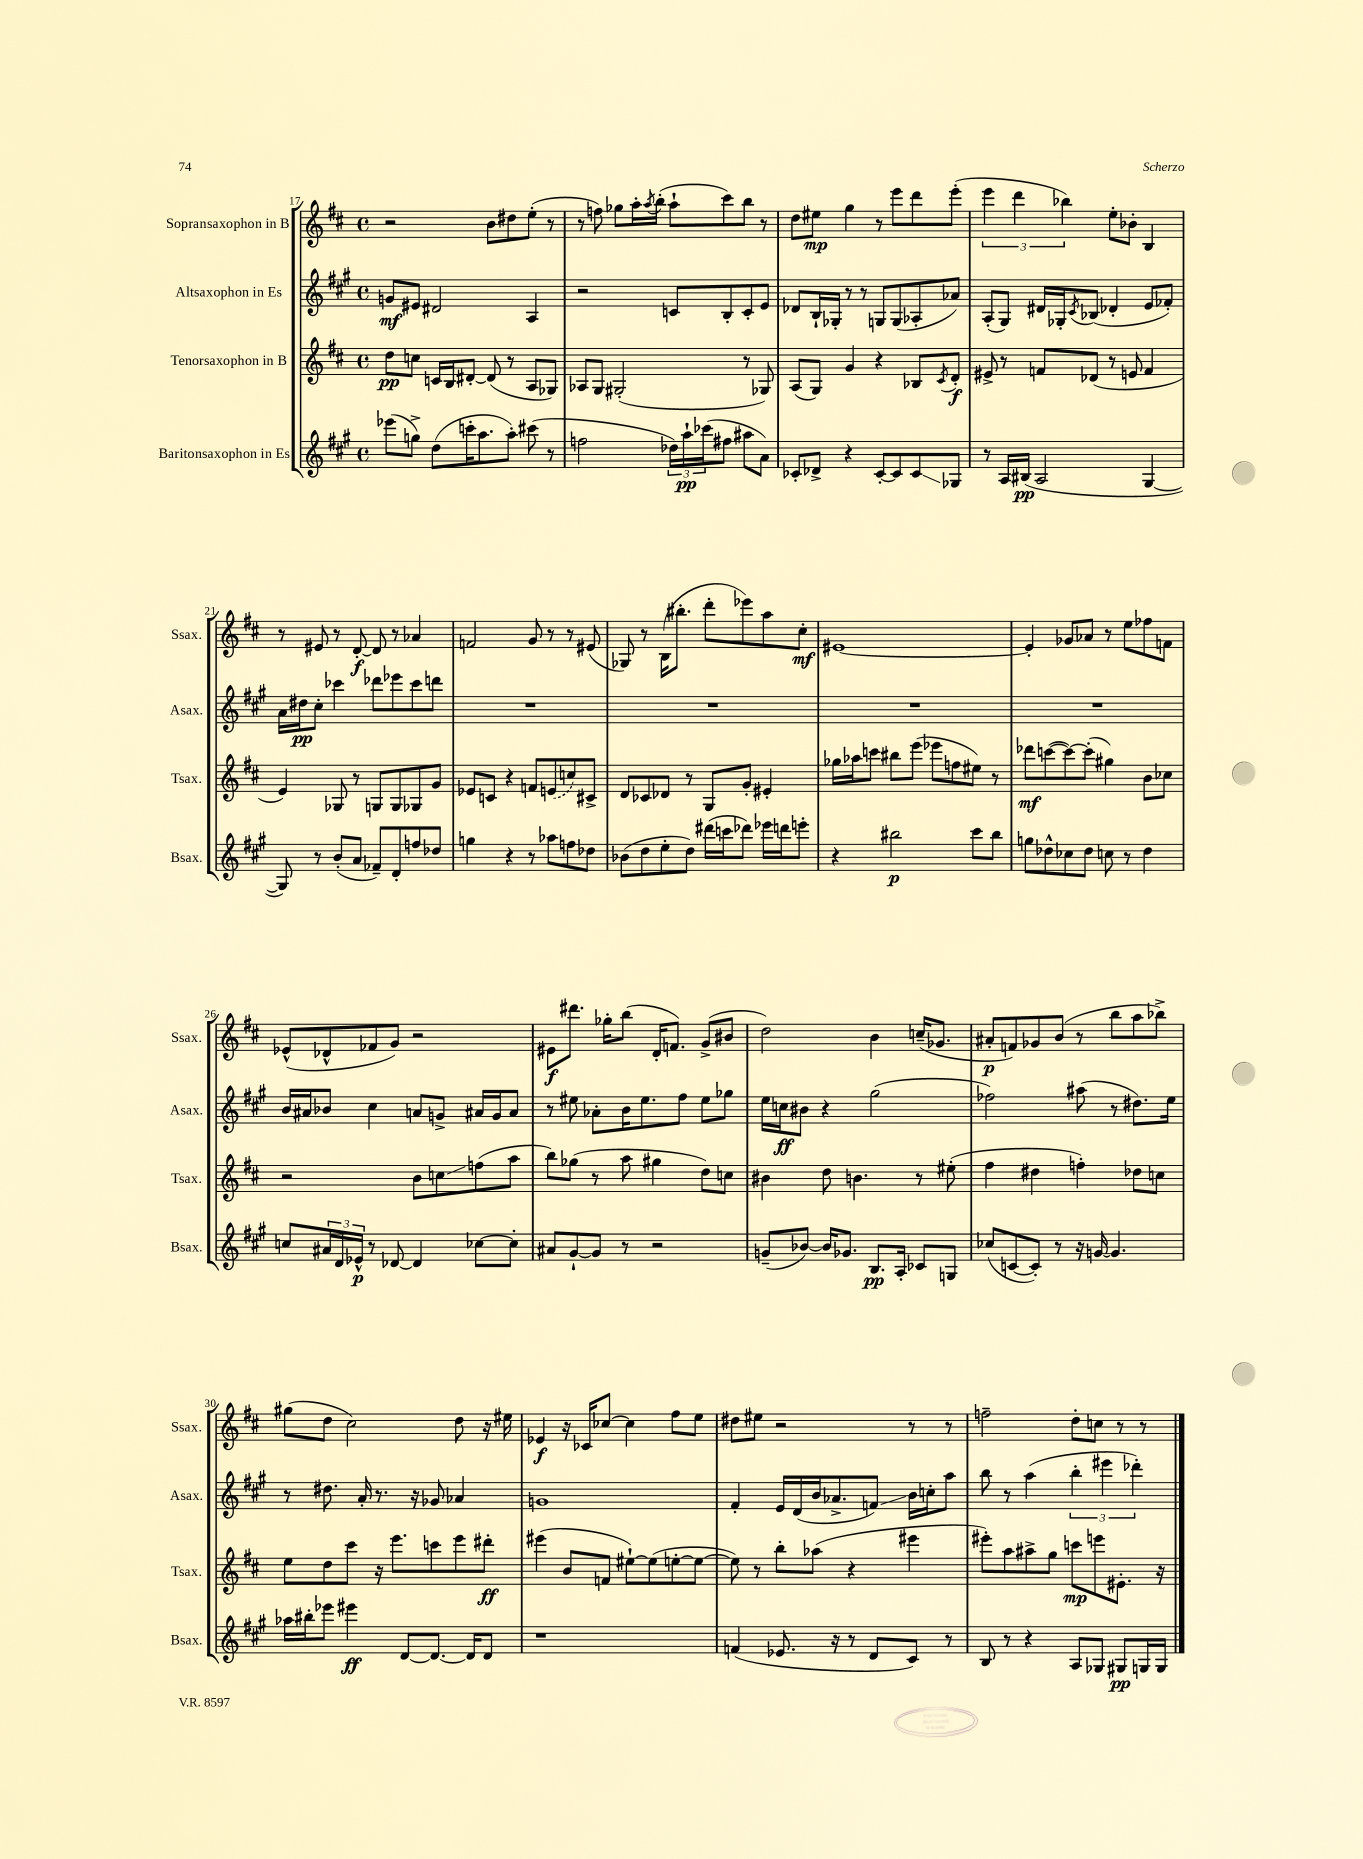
<<
\new StaffGroup <<
\new Staff = "s0" \with { instrumentName = "Sopransaxophon in B" shortInstrumentName = "Ssax." } {
    \clef treble \key d \major \defaultTimeSignature \time 4/4
    r2 b'8 dis''8 e''8-.( r8 |
    r8 f''8) ges''8 a''16-. \acciaccatura { a''8 } b''16-.( a''8-! cis'''8) b''8 r8 |
    d''8 eis''8\mp g''4 r8 e'''8 d'''8 e'''8-.( |
    \tuplet 3/2 { e'''4 d'''4 bes''4) } e''8-. bes'8-. b4 |
    r8 eis'8 r8 d'8~-.\f d'8 r8 aes'4 |
    f'2 g'8 r8 r8 eis'8( |
    ges8) r8 b16( bis''8.-. d'''8-. ees'''8) a''8 cis''8-.\mf |
    eis'1~ |
    eis'4-. ges'8 aes'8 r8 e''8 fes''8 f'8 |
    ees'8-^( des'8-^ fes'8 g'8) r2 |
    eis'8\f dis'''8. ges''16-. b''8( d'16-. f'8.) g'8->( bis'8 |
    d''2) b'4 c''16--( ges'8. |
    ais'8-.\p f'8) ges'8 b'8( r8 b''8 a''8 bes''8->) |
    gis''8( d''8 cis''2) d''8 r16 eis''16 |
    ees'4\f r16 ces'16 ces''8~ ces''4 fis''8 e''8 |
    dis''8 eis''8 r2 r8 r8 |
    f''2-- d''8-. c''8 r8 r8 \bar "|." |
}
\new Staff = "s1" \with { instrumentName = "Altsaxophon in Es" shortInstrumentName = "Asax." } {
    \clef treble \key a \major \defaultTimeSignature \time 4/4
    g'8\mf eis'8 dis'2 a4 |
    r2 c'8 b8-. c'8-. e'8 |
    des'8 b16-! ges16-. r8 r8 g8 g8( aes8-. aes'8) |
    a8-.( gis8) dis'16 ges16-. \acciaccatura { cis'8 } bes8( des'4-. e'8 fes'8-.) |
    a'16 dis''16\pp cis''8-. ces'''4 des'''8 ees'''8 ces'''8 d'''8 |
    R1 |
    R1 |
    R1 |
    R1 |
    b'16 ais'16 bes'8 cis''4 a'8 g'8-> ais'16 g'16 ais'8 |
    r8 eis''8 aes'8-. b'16 eis''8. fis''8 eis''8 ges''8 |
    e''16 c''16\ff bis'8 r4 gis''2( |
    fes''2) ais''8( r8 dis''8.) e''16 |
    r8 dis''8. a'16-. r8. r16 ges'8 aes'4 |
    g'1 |
    fis'4-. e'16 d'16( b'16 aes'8.-> f'8\glissando) b'16 c''16-. a''8 |
    b''8 r8 a''4( \tuplet 3/2 { b''4-. eis'''4 des'''4-.) } \bar "|." |
}
\new Staff = "s2" \with { instrumentName = "Tenorsaxophon in B" shortInstrumentName = "Tsax." } {
    \clef treble \key d \major \defaultTimeSignature \time 4/4
    d''8\pp c''8 c'16 b16 dis'8~-. dis'8( r8 a8 ges8) |
    aes8 g8 gis2-.( r8 ges8) |
    a8( g8) g'4 r4 bes8 \acciaccatura { cis'8 } d'8-.\f |
    eis'8-> r8 f'8 des'8( r8 e'8 f'4 |
    e'4) ges8 r8 g8 g8 ges8 g'8 |
    ees'8 c'8 r4 f'8 \once \slurDashed e'8( c''8) cis'8-> |
    d'8 ces'8 des'8 r8 g8 g'8-. eis'4-. |
    ges''16 aes''16 c'''8 bis''8 e'''8( ees'''8 f''8 eis''8) r8 |
    des'''8\mf c'''8~( c'''8~) c'''8-.( gis''4) b'8 ces''8 |
    r2 b'8 c''8\glissando f''8( a''8 |
    b''8) ges''8( r8 a''8 gis''4 d''8) c''8 |
    bis'4 d''8 b'4. r8 eis''8-.( |
    fis''4 dis''4 f''4-.) des''8 c''8 |
    e''8 d''8 cis'''8 r16 e'''8. c'''8 e'''8 dis'''8-.\ff |
    eis'''4( b'8 f'8 eis''8~-!) eis''8( e''8~-. e''8~ |
    e''8) r8 b''8-. aes''8( r4 eis'''4 |
    eis'''8-.) a''8 ais''8-> g''8 c'''8\mp e'''8 eis'8.-. r16 \bar "|." |
}
\new Staff = "s3" \with { instrumentName = "Baritonsaxophon in Es" shortInstrumentName = "Bsax." } {
    \clef treble \key a \major \defaultTimeSignature \time 4/4
    ees'''8( g''8->) d''8( c'''16-. a''8. a''8-.) cis'''8( r8 |
    f''2 \tuplet 3/2 { des''16) a''16-!\pp ces'''16( } fis''8 ais''8 a'8) |
    ces'8-. des'8-> r4 ces'8~-. ces'8 ces'8\glissando ges8 |
    r8 a16 bis16\pp( a2 gis4~ |
    gis8) r8 b'8-.( a'8 fes'8--) d'8-. f''8 des''8 |
    g''4 r4 r8 aes''8 f''8 des''8 |
    bes'8( d''8 e''8-. d''8) dis'''16( c'''16 des'''8) ees'''16 d'''16 e'''8-. |
    r4 bis''2\p cis'''8 bis''8 |
    g''8 des''8-^ ces''8 des''8 c''8 r8 des''4 |
    c''8 \tuplet 3/2 { ais'16 d'16 ees'16-^\p } r8 des'8~ des'4 ces''8~ ces''8-. |
    ais'8 gis'8~-! gis'8 r8 r2 |
    g'8--( bes'8~) bes'16 ges'8. b8.\pp a16-. ces'8 g8 |
    ces''8( c'8~ c'8-.) r8 r16 g'16~ g'4. |
    aes''16 bis''16-. ees'''8 eis'''4\ff d'8~ d'8.~ d'16 d'8 |
    r1 |
    f'4( ees'8. r16 r8 d'8 cis'8) r8 |
    b8 r8 r4 a8 ges8 gis8\pp g16 g16 \bar "|." |
}
>>
>>
\layout { \context { \Score currentBarNumber = #17 } }
